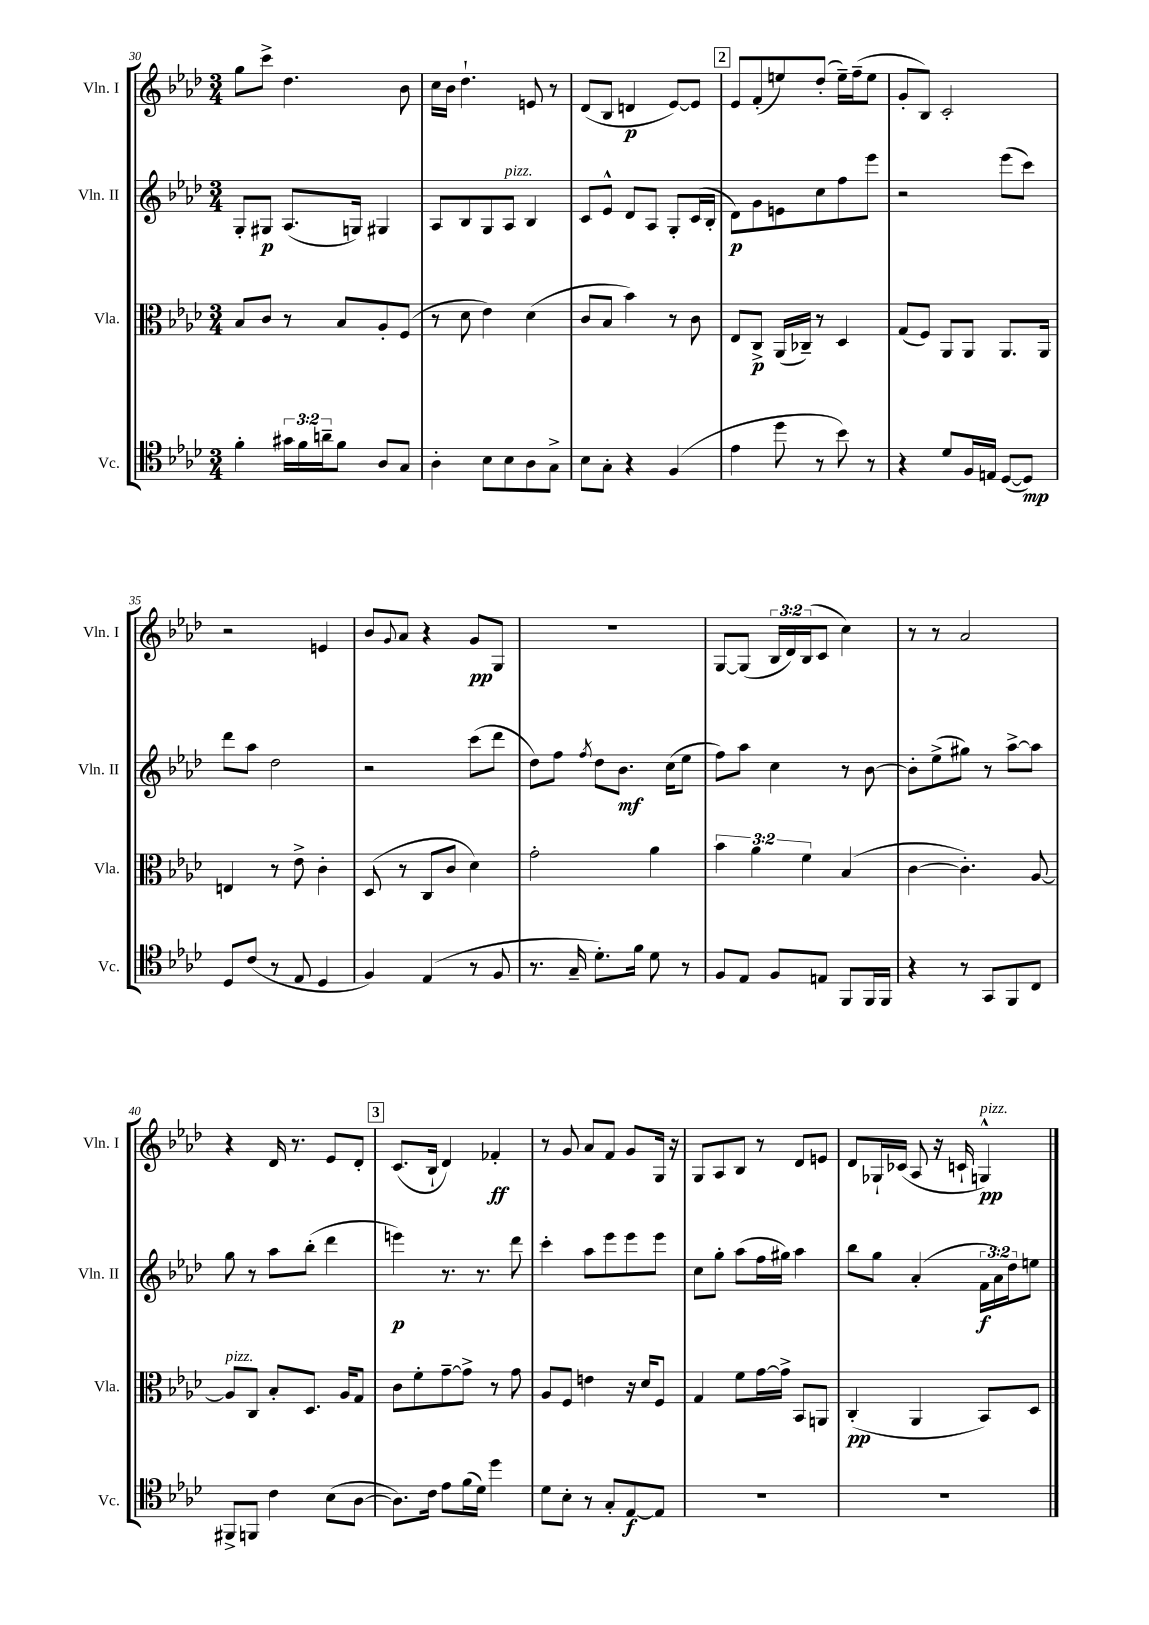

**kern	**dynam	**kern	**dynam	**kern	**dynam	**kern	**dynam
*part4	*part4	*part3	*part3	*part2	*part2	*part1	*part1
*staff4	*staff4	*staff3	*staff3	*staff2	*staff2	*staff1	*staff1
*I"Vc.	*	*I"Vla.	*	*I"Vln. II	*	*I"Vln. I	*
*I'Vc.	*	*I'Vla.	*	*I'Vln. II	*	*I'Vln. I	*
*clefC4	*	*clefC3	*	*clefG2	*	*clefG2	*
*k[b-e-a-d-]	*	*k[b-e-a-d-]	*	*k[b-e-a-d-]	*	*k[b-e-a-d-]	*
*M3/4	*	*M3/4	*	*M3/4	*	*M3/4	*
=30	=30	=30	=30	=30	=30	=30	=30
4f'\	.	8B-/L	.	8G'/L	.	8gg\L	.
.	.	8c/J	.	8G#X/J	p	8ccc^\J	.
24g#X\LL	.	8r	.	(8.A-/L	.	4.dd-\	.
24f\	.	.	.	.	.	.	.
24an~\J	.	.	.	.	.	.	.
8f\J	.	8B-/L	.	.	.	.	.
.	.	.	.	16Gn/Jk)	.	.	.
8A-/L	.	8A-'/	.	4G#X/	.	.	.
8G/J	.	(8F/J	.	.	.	8b-\	.
=31	=31	=31	=31	=31	=31	=31	=31
4A-'\	.	8r	.	8A-/L	.	16cc\LL	.
.	.	.	.	.	.	16b-\JJ	.
.	.	8d-\	.	8B-/	.	4.dd-`\	.
8B-\L	.	4e-\)	.	8G/	.	.	.
!	!	!	!	!LO:TX:a:i:t=pizz.	!	!	!
8B-\	.	.	.	8A-/J	.	.	.
8A-\	.	(4d-\	.	4B-/	.	8en/	.
8G^\J	.	.	.	.	.	8r	.
=32	=32	=32	=32	=32	=32	=32	=32
8B-\L	.	8c/L	.	8c/L	.	(8d-/L	.
8G'\J	.	8B-/J	.	8e-^^/J	.	8B-/J	.
4r	.	4b-\)	.	8d-/L	.	4dn/	p
.	.	.	.	8A-/J	.	.	.
(4F/	.	8r	.	8G'/L	.	[8e-/L)	.
.	.	8c\	.	(16c/L	.	8e-/J]	.
.	.	.	.	16B-'/JJ	.	.	.
!!LO:REH:place=s1:t=2
=33	=33	=33	=33	=33	=33	=33	=33
4e-\	.	8E-/L	.	8d-\L)	p	8e-/L	.
.	.	8C^/J	p	8g\	.	(8f'/	.
8dd-\	.	(16AA-/LL	.	8en\	.	8een/)	.
.	.	16C-X~/JJ)	.	.	.	.	.
8r	.	8r	.	8cc\	.	(8dd-'/J	.
8b-\)	.	4D-/	.	8ff\	.	16ee~\LL)	.
.	.	.	.	.	.	(16ff~\J	.
8r	.	.	.	8eee-\J	.	8ee\J	.
=34	=34	=34	=34	=34	=34	=34	=34
4r	.	(8G/L	.	2r	.	8g'/L	.
.	.	8F/J)	.	.	.	8B-/J)	.
8d-/L	.	8AA-/L	.	.	.	2c'/	.
16F/L	.	8AA-/J	.	.	.	.	.
16En/JJ	.	.	.	.	.	.	.
([8D-/L	.	8.AA-/L	.	(8eee-\L	.	.	.
8D-/J])	mp	.	.	8ccc\J)	.	.	.
.	.	16AA-/Jk	.	.	.	.	.
!!LO:LB:g=z
=35	=35	=35	=35	=35	=35	=35	=35
8D-/L	.	4En/	.	8ddd-\L	.	2r	.
(8c/J	.	.	.	8aa-\J	.	.	.
8r	.	8r	.	2dd-\	.	.	.
8E-/	.	8e-^\	.	.	.	.	.
4D-/	.	4c'\	.	.	.	4en/	.
=36	=36	=36	=36	=36	=36	=36	=36
4F/)	.	(8D-/	.	2r	.	8b-/L	.
.	.	.	.	.	.	8qqg/	.
.	.	8r	.	.	.	8a-/J	.
(4E-/	.	8C/L	.	.	.	4r	.
.	.	8c/J	.	.	.	.	.
8r	.	4d-\)	.	(8ccc\L	.	8g/L	pp
8F/	.	.	.	8ddd-\J	.	8G/J	.
=37	=37	=37	=37	=37	=37	=37	=37
8.r	.	2g'\	.	8dd-\L)	.	2.r	.
.	.	.	.	8ff\J	.	.	.
16G~/	.	.	.	.	.	.	.
.	.	.	.	8qff/	.	.	.
8.d-'\L)	.	.	.	8dd-\L	.	.	.
.	.	.	.	8.b-\J	mf	.	.
16f\Jk	.	.	.	.	.	.	.
8d-\	.	4a-\	.	.	.	.	.
.	.	.	.	(16cc\KL	.	.	.
8r	.	.	.	8ee-\J	.	.	.
=38	=38	=38	=38	=38	=38	=38	=38
8F/L	.	6b-\	.	8ff\L)	.	[8G/L	.
8E-/J	.	.	.	8aa-\J	.	(8G/J]	.
.	.	6a-\	.	.	.	.	.
8F/L	.	.	.	4cc\	.	24B-/LL	.
.	.	.	.	.	.	24d-/)	.
.	.	6f\	.	.	.	(24B-/J	.
8En/J	.	.	.	.	.	8c/J	.
8FF/L	.	(4B-/	.	8r	.	4cc\)	.
16FF/L	.	.	.	[8b-\	.	.	.
16FF/JJ	.	.	.	.	.	.	.
=39	=39	=39	=39	=39	=39	=39	=39
4r	.	[4c\	.	8b-'\L]	.	8r	.
.	.	.	.	(8ee-^\	.	8r	.
8r	.	4.c'\])	.	8gg#X\J)	.	2a-/	.
8GG/L	.	.	.	8r	.	.	.
8FF/	.	.	.	[8aa-^\L	.	.	.
8C/J	.	[8A-/	.	8aa-\J]	.	.	.
!!LO:LB:g=z
=40	=40	=40	=40	=40	=40	=40	=40
!	!	!LO:TX:a:i:t=pizz.	!	!	!	!	!
8FF#X^/L	.	8A-/L]	.	8gg\	.	4r	.
8FFn/J	.	8C/J	.	8r	.	.	.
4c\	.	8B-'/L	.	8aa-\L	.	16d-/	.
.	.	.	.	.	.	8.r	.
.	.	8.D-/J	.	(8bb-'\J	.	.	.
(8B-\L	.	.	.	4ddd-\	.	8e-/L	.
.	.	16A-/KL	.	.	.	.	.
[8A-\J	.	8G/J	.	.	.	8d-'/J	.
!!LO:REH:place=s1:t=3
=41	=41	=41	=41	=41	=41	=41	=41
8.A-\L])	.	8c\L	.	4eeen\)	p	(8.c/L	.
.	.	8f'\	.	.	.	.	.
16c\Jk	.	.	.	.	.	16B-`/Jk	.
8e-\L	.	[8g~\	.	8.r	.	4d-/)	.
(16f\L	.	8g^\J]	.	.	.	.	.
16d-\JJ)	.	.	.	8.r	.	.	.
4dd-\	.	8r	.	.	.	4f-X'/	ff
.	.	8g\	.	8ddd-\	.	.	.
=42	=42	=42	=42	=42	=42	=42	=42
8d-\L	.	8A-/L	.	4ccc'\	.	8r	.
8B-'\J	.	8F/J	.	.	.	8g/	.
8r	.	4en\	.	8aa-\L	.	8a-/L	.
8G'/L	.	.	.	8eee-\	.	8f/J	.
[8E-/	f	16r	.	8eee-\	.	8g/L	.
.	.	16d-/KL	.	.	.	.	.
8E-/J]	.	8F/J	.	8eee-\J	.	16G/Jk	.
.	.	.	.	.	.	16r	.
=43	=43	=43	=43	=43	=43	=43	=43
2.r	.	4G/	.	8cc\L	.	8G/L	.
.	.	.	.	8gg'\J	.	8A-/	.
.	.	8f\L	.	(8aa-\L	.	8B-/J	.
.	.	[16g\L	.	16ff\L	.	8r	.
.	.	16g^\JJ]	.	16gg#X\JJ)	.	.	.
.	.	8BB-/L	.	4aa-\	.	8d-/L	.
.	.	8AAn/J	.	.	.	8en/J	.
=44	=44	=44	=44	=44	=44	=44	=44
2.r	.	(4C'/	pp	8bb-\L	.	8d-/L	.
.	.	.	.	8gg\J	.	16G-X`/L	.
.	.	.	.	.	.	(16c-X/JJ	.
.	.	4AA-/	.	(4a-'/	.	8A-/	.
.	.	.	.	.	.	16r	.
.	.	.	.	.	.	16cn`/	.
!	!	!	!	!	!	!LO:TX:a:i:t=pizz.	!
.	.	8BB-/L)	.	24f\LL	f	4Gn^^/)	pp
.	.	.	.	24a-\)	.	.	.
.	.	.	.	24dd-\J	.	.	.
.	.	8D-/J	.	8een\J	.	.	.
==	==	==	==	==	==	==	==
*-	*-	*-	*-	*-	*-	*-	*-
